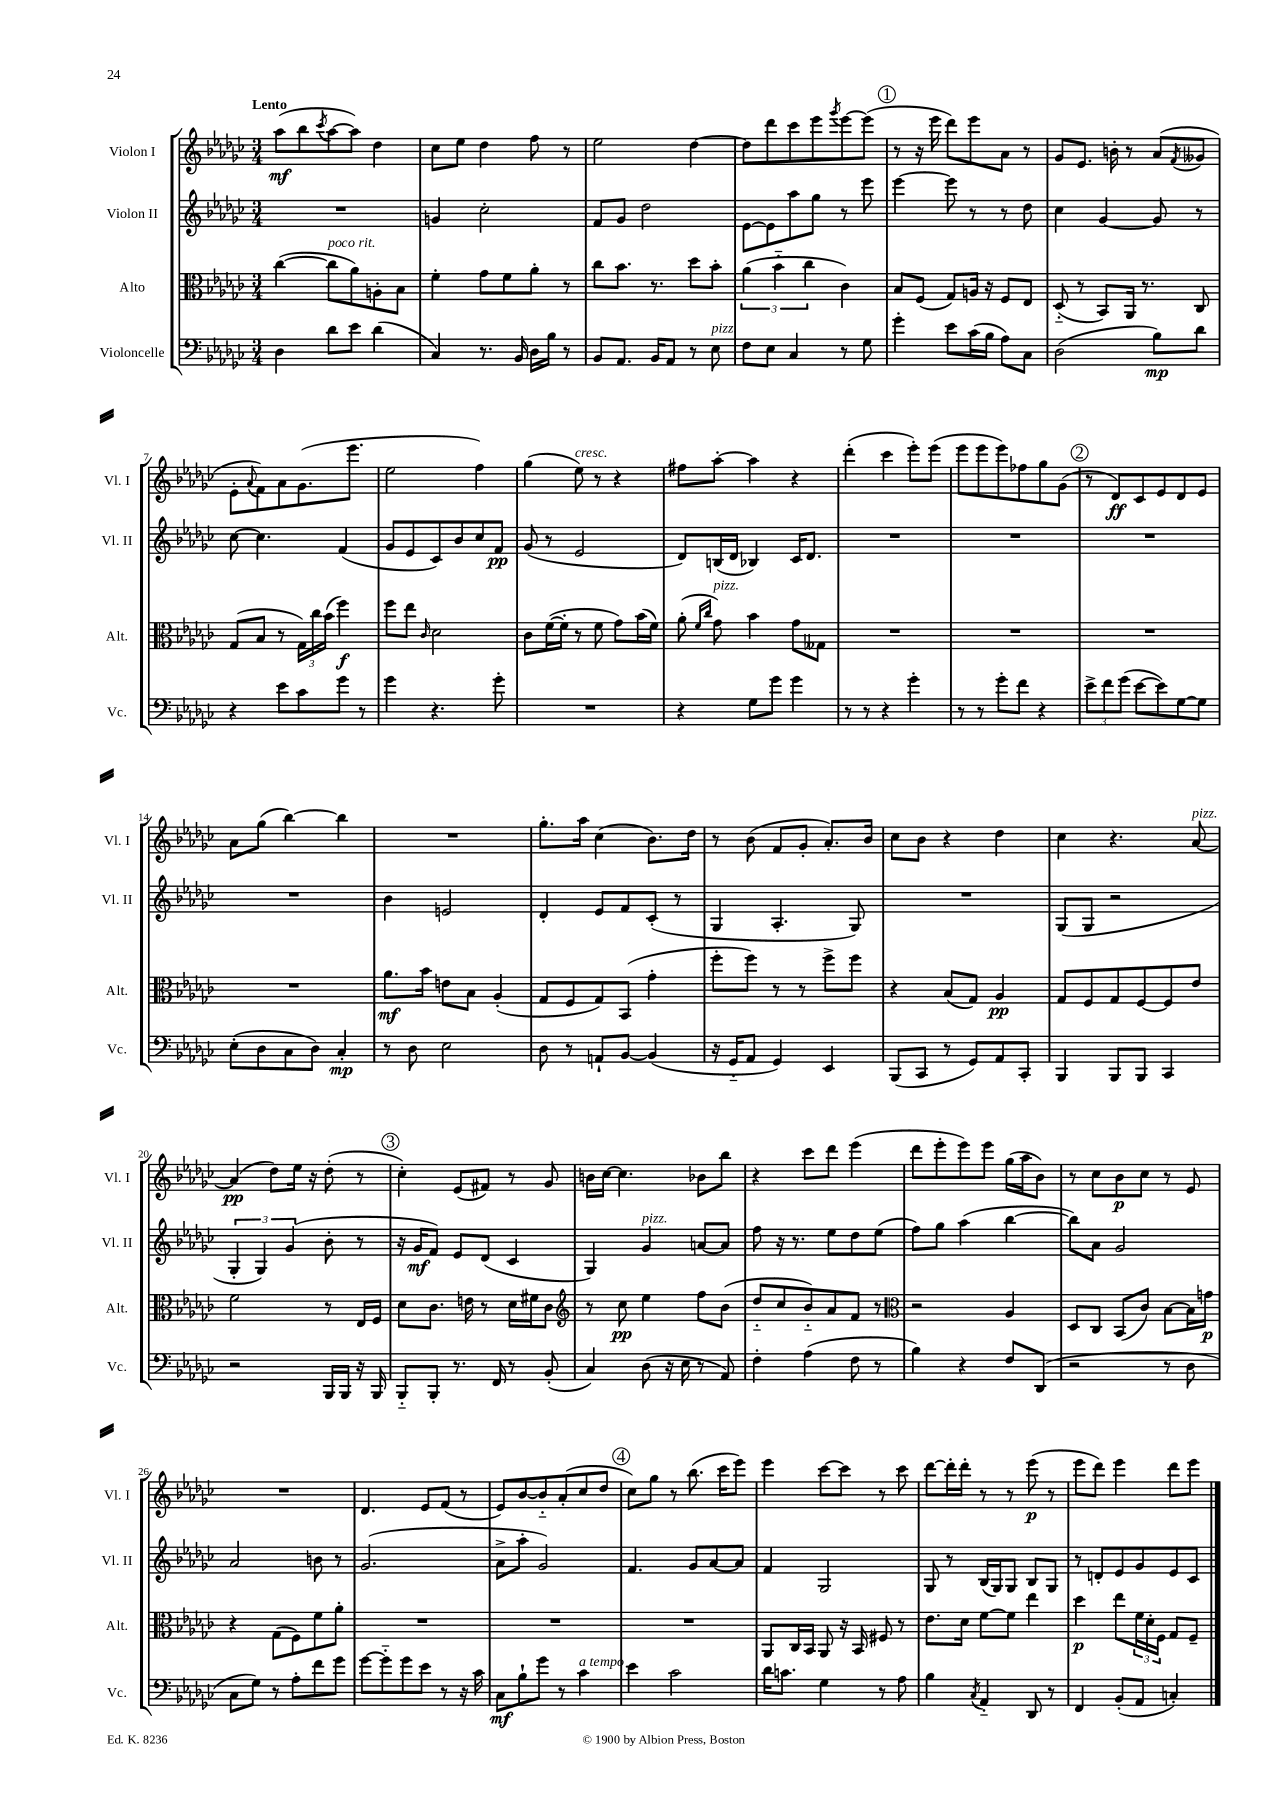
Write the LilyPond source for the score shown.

<<
\new StaffGroup <<
\new Staff = "s0" \with { instrumentName = "Violon I" shortInstrumentName = "Vl. I" } {
    \clef treble \key ges \major \numericTimeSignature \time 3/4 \tempo "Lento"
    aes''8\mf( bes''8 \acciaccatura { ces'''8 } aes''8~ aes''8) des''4 |
    ces''8 ees''8 des''4 f''8 r8 |
    ees''2 des''4~ |
    des''8 des'''8 ces'''8 ees'''8 \acciaccatura { ges'''8 } ees'''8~ ees'''8( |
    \mark \markup { \circle "1" } r8 r16 ees'''16 des'''8) ees'''8 aes'8 r8 |
    ges'8 ees'8. b'16-. r8 aes'8( \acciaccatura { f'8 } geses'8 |
    ees'8-. \appoggiatura { aes'8 } f'8) aes'8 ges'8.( ees'''8. |
    ees''2 f''4) |
    ges''4( ees''8^\markup { \italic "cresc." }) r8 r4 |
    fis''8 aes''8~-. aes''4 r4 |
    des'''4-.( ces'''4 ees'''8-.) ees'''8( |
    ees'''8 ees'''8 ees'''8) fes''8 ges''8 ges'8( |
    \mark \markup { \circle "2" } r8 des'8\ff) ces'8 ees'8 des'8 ees'8 |
    aes'8 ges''8( bes''4~) bes''4 |
    R2. |
    ges''8.-. aes''16 ces''4( bes'8.) des''16 |
    r8 bes'8( f'8 ges'8-. aes'8.-.) bes'16 |
    ces''8 bes'8 r4 des''4 |
    ces''4 r4. aes'8~^\markup { \italic "pizz." } |
    aes'4\pp( des''8) ees''16 r16 des''8-.( r8 |
    \mark \markup { \circle "3" } ces''4-.) ees'8( fis'8) r8 ges'8 |
    b'16 ces''16~ ces''4. bes'8 bes''8 |
    r4 ces'''8 des'''8 ees'''4( |
    des'''8 ees'''8-. ees'''8) ees'''8 ges''16( aes''16 bes'8) |
    r8 ces''8 bes'8\p ces''8 r8 ees'8 |
    R2. |
    des'4. ees'8 f'8( r8 |
    ees'8) bes'8~ bes'8-_ aes'8-.( ces''8 des''8 |
    \mark \markup { \circle "4" } ces''8) ges''8 r8 bes''8.( ces'''16 ees'''8) |
    ees'''4 ces'''8~ ces'''8 r8 ces'''8 |
    des'''8~ des'''16-. des'''16-. r8 r8 ees'''8\p( r8 |
    ees'''8 des'''8) ees'''4 des'''8 ees'''8 \bar "|." |
}
\new Staff = "s1" \with { instrumentName = "Violon II" shortInstrumentName = "Vl. II" } {
    \clef treble \key ges \major \numericTimeSignature \time 3/4
    R2. |
    g'4 ces''2-. |
    f'8 ges'8 des''2 |
    ees'8~ ees'8 aes''8 ges''8 r8 ees'''8 |
    \mark \markup { \circle "1" } ees'''4~ ees'''8 r8 r8 des''8 |
    ces''4 ges'4~ ges'8 r8 |
    ces''8~ ces''4. f'4( |
    ges'8 ees'8 ces'8) bes'8 ces''8 f'8\pp |
    ges'8( r8 ees'2 |
    des'8) b16( des'16 bes4) ces'16 des'8. |
    R2. |
    R2. |
    \mark \markup { \circle "2" } R2. |
    R2. |
    bes'4 e'2 |
    des'4-. ees'8 f'8 ces'8-.( r8 |
    ges4 aes4.-. ges8) |
    R2. |
    ges8( ges8 r2 |
    \tuplet 3/2 { ges4-. ges4) ges'4( } bes'8-. r8 |
    \mark \markup { \circle "3" } r16 ges'16\mf f'8) ees'8 des'8( ces'4 |
    ges4) ges'4^\markup { \italic "pizz." } a'8~ a'8 |
    f''8 r16 r8. ees''8 des''8 ees''8( |
    f''8) ges''8 aes''4( bes''4~ |
    bes''8) aes'8 ges'2 |
    aes'2 b'8 r8 |
    ges'2.( |
    aes'8-> aes''8-. ges'2) |
    \mark \markup { \circle "4" } f'4. ges'8 aes'8~ aes'8 |
    f'4 ges2 |
    ges8 r8 bes16( ges16) ges8 bes8 ges8 |
    r8 d'8-. ees'8 ges'8 ees'8 ces'8 \bar "|." |
}
\new Staff = "s2" \with { instrumentName = "Alto" shortInstrumentName = "Alt." } {
    \clef alto \key ges \major \numericTimeSignature \time 3/4
    ces''4~( ces''8^\markup { \italic "poco rit." } aes'8) a8-. bes8 |
    f'4-. ges'8 f'8 aes'8-. r8 |
    ces''8 bes'8. r8. des''8 bes'8-. |
    \tuplet 3/2 { aes'4( bes'4-_ ces''4 } ces'4) |
    \mark \markup { \circle "1" } bes8 f8( ges8) a16 r16 f8 ees8 |
    des8-_( r8 bes,8) aes,16 r8. ces8 |
    ges8( bes8 r8 \tuplet 3/2 { ges16) ces''16 bes'16( } f''4\f) |
    f''8 ees''8 \grace { ces'16 } des'2 |
    ces'8 f'16~( f'16-. r8 f'8 ges'8) bes'16( f'16) |
    aes'8-.( \grace { f'16 ces''16 } ges'8^\markup { \italic "pizz." }) bes'4 ges'8 geses8 |
    R2. |
    R2. |
    \mark \markup { \circle "2" } R2. |
    R2. |
    aes'8.\mf bes'16 e'8 bes8 aes4-.( |
    ges8 f8 ges8) bes,8( ges'4-. |
    f''8-. f''8) r8 r8 f''8-> f''8 |
    r4 bes8( ges8) aes4\pp |
    ges8 f8 ges8 f8~ f8 ees'8 |
    f'2 r8 ees16 f16 |
    \mark \markup { \circle "3" } des'8 ces'8. e'16 r8 des'16 fis'16 ces'8 |
    \clef treble r8 ces''8\pp ees''4 f''8 bes'8( |
    des''8-_ ces''8 bes'8-_) aes'8 f'8 r8 |
    \clef alto r2 aes4 |
    des8 ces8 bes,8( ces'8) bes8~ bes16 g'16\p |
    r4 ges8( f8) f'8 aes'8-. |
    R2. |
    R2. |
    \mark \markup { \circle "4" } R2. |
    aes,8 ces16 bes,16 aes,8 r16 bes,16 fis8 r8 |
    ees'8. des'16 f'8~ f'8 ees''4 |
    des''4\p ees''8 \tuplet 3/2 { f'16 des'16-. f16 } ges8 f8-- \bar "|." |
}
\new Staff = "s3" \with { instrumentName = "Violoncelle" shortInstrumentName = "Vc." } {
    \clef bass \key ges \major \numericTimeSignature \time 3/4
    des4 des'8 ees'8 des'4( |
    ces4) r8. bes,16 des16 bes16 r8 |
    bes,8 aes,8. bes,16 aes,8 r8 ees8^\markup { \italic "pizz." } |
    f8 ees8 ces4 r8 ges8 |
    \mark \markup { \circle "1" } ges'4-. ees'8 ces'16( bes16 aes8) ces8 |
    des2( bes8\mp) des'8 |
    r4 ees'8 ces'8 ges'8 r8 |
    ges'4 r4. ges'8-. |
    R2. |
    r4 ges8 ges'8 ges'4 |
    r8 r8 r4 ges'4-. |
    r8 r8 ges'8-. f'8 r4 |
    \mark \markup { \circle "2" } \tuplet 3/2 { ees'8-> f'8 ges'8( } ees'8~ ees'8) ges8~ ges8 |
    ees8-.( des8 ces8 des8) ces4-.\mp |
    r8 des8 ees2 |
    des8 r8 a,8-! bes,8~ bes,4( |
    r16 ges,16-_ aes,8 ges,4) ees,4 |
    bes,,8( ces,8 r8 ges,8) aes,8 ces,8-. |
    bes,,4 bes,,8 bes,,8 ces,4 |
    r2 bes,,16 bes,,16 r16 bes,,16 |
    \mark \markup { \circle "3" } bes,,8-_ bes,,8-. r8. f,16 r8 bes,8-.( |
    ces4) des8( r16 ees16 r8 aes,8) |
    f4-. aes4( f8 r8 |
    bes4) r4 f8 des,8( |
    r2 r8 des8 |
    ces8 ges8) r8 aes8-. f'8 ges'8 |
    ges'8~ ges'8-_ ges'8 ees'8 r8 r16 ces'16 |
    ces8\mf bes8-! ges'8 r8 ces'4^\markup { \italic "a tempo" } |
    \mark \markup { \circle "4" } ees'4 ces'2 |
    des'16 c'8. ges4 r8 aes8 |
    bes4 \acciaccatura { ces8 } aes,4-_ des,8 r8 |
    f,4 bes,8-.( aes,8 c4-.) \bar "|." |
}
>>
>>
